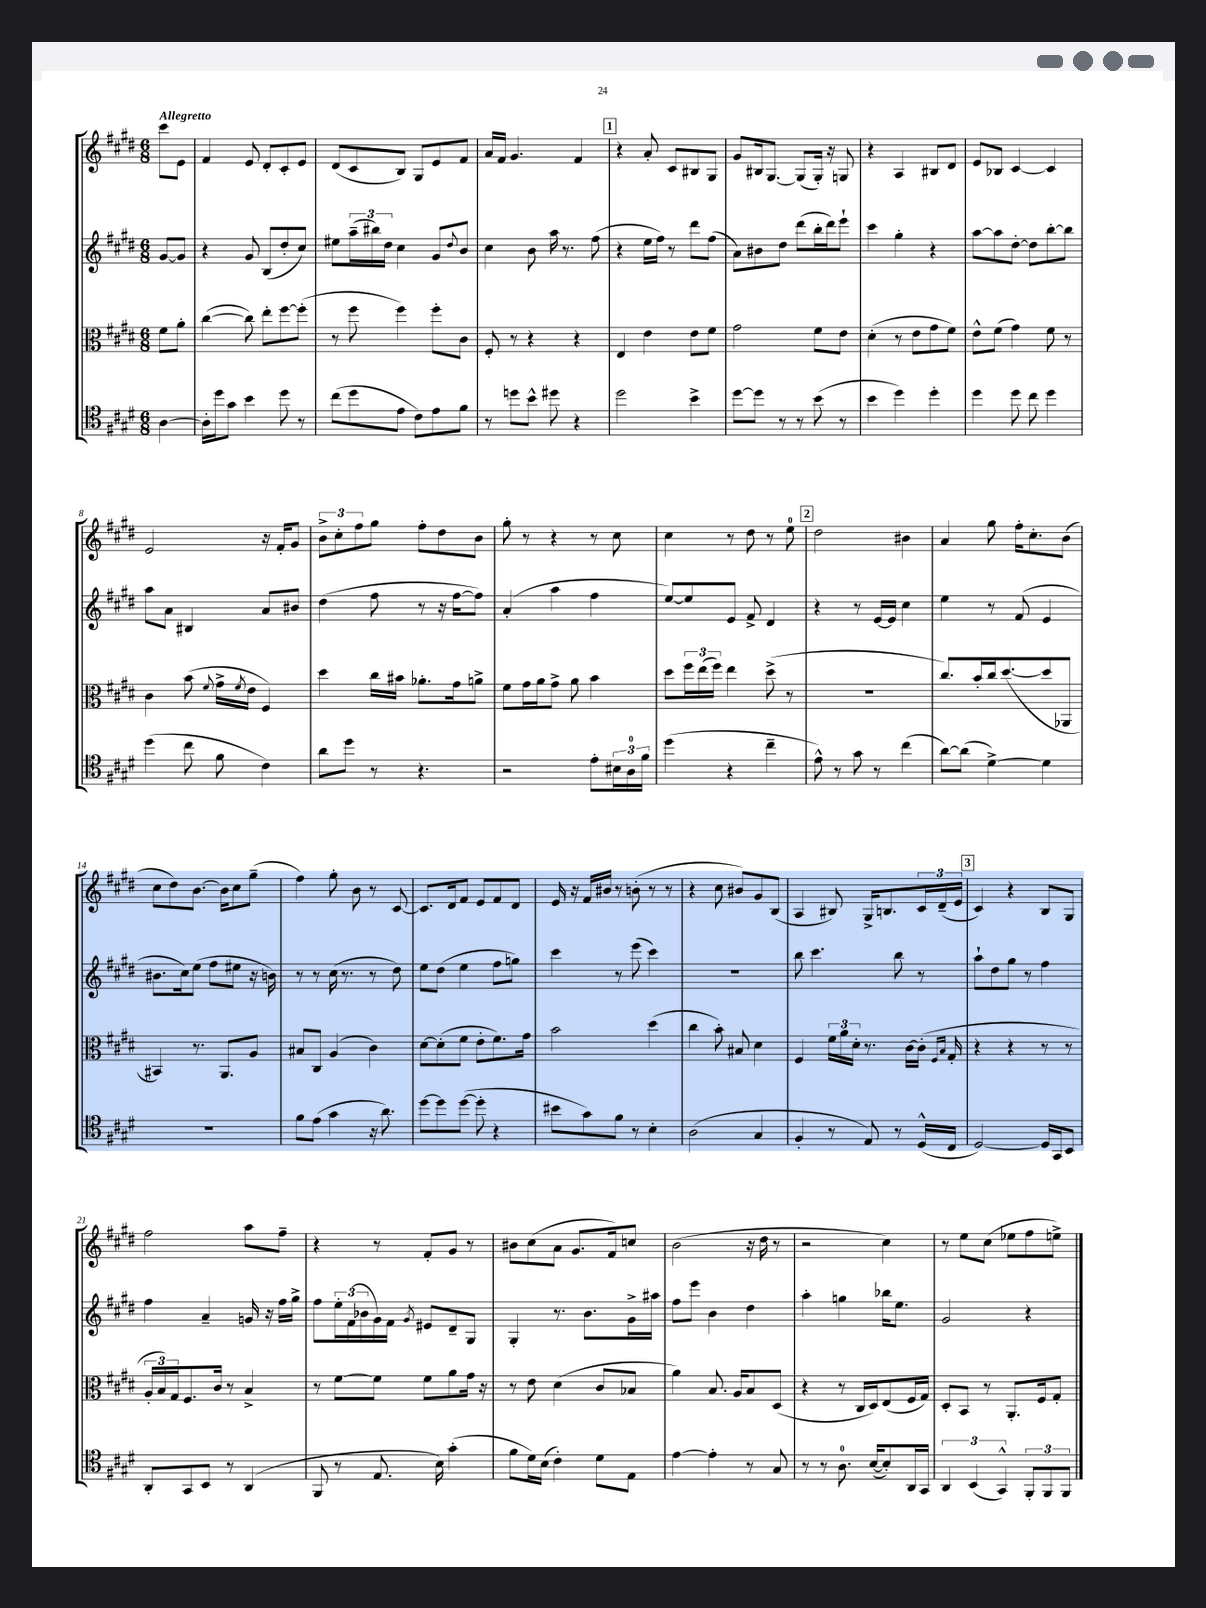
<<
\new StaffGroup <<
\new Staff = "s0" {
    \clef treble \key e \major \numericTimeSignature \time 6/8 \partial 4 \tempo "Allegretto"
    cis'''8 e'8 |
    fis'4 e'8 dis'8-. cis'8-. e'8 |
    dis'8( cis'8 b8) gis8 e'8 fis'8 |
    a'16 fis'16 gis'4. fis'4 |
    \mark \markup { \box "1" } r4 a'8-. cis'8 bis8 gis8 |
    gis'8 bis16 gis8.~ gis8( gis16-.) r16 g8 |
    r4 a4 bis8 dis'8 |
    e'8 bes8 cis'4~ cis'4 |
    e'2 r16 fis'16-. gis'8 |
    \tuplet 3/2 { b'8-> cis''8-. fis''8 } gis''8 fis''8-. dis''8 b'8 |
    gis''8-. r8 r4 r8 cis''8 |
    cis''4 r8 dis''8 r8 e''8-0 |
    \mark \markup { \box "2" } dis''2 bis'4 |
    a'4 gis''8 fis''16-. cis''8.-. b'8( |
    cis''8 dis''8) b'8.~ b'16 cis''8 gis''8--( |
    fis''4) gis''8-. b'8 r8 cis'8~ |
    cis'8. dis'16 fis'8 e'8 fis'8 dis'8 |
    e'16 r16 fis'16 bis'16 r8 b'8-.( r8 r8 |
    r4 cis''8 bis'8) gis'8 b8( |
    a4 bis8) gis16-> b8. \tuplet 3/2 { cis'16 dis'16--( e'16 } |
    \mark \markup { \box "3" } cis'4) r4 b8 gis8 |
    fis''2 a''8 fis''8-- |
    r4 r8 fis'8-. gis'8 r8 |
    bis'8 cis''8( a'8 gis'8. fis'16) c''8 |
    b'2( r16 dis''16 r8 |
    r2 cis''4) |
    r8 e''8 cis''8( ees''8 fis''8 e''8->) \bar "|." |
}
\new Staff = "s1" {
    \clef treble \key e \major \numericTimeSignature \time 6/8 \partial 4
    gis'8~ gis'8 |
    r4 gis'8 b8( dis''8-. cis''8) |
    eis''8 \tuplet 3/2 { a''16--( bis''16) dis''16 } cis''4 gis'8 \appoggiatura { dis''8 } b'8 |
    cis''4 b'8 a''16 r8. fis''8( |
    \mark \markup { \box "1" } r4 e''16 fis''16) r8 dis'''8 fis''8( |
    a'8) bis'8 dis''8 dis'''8( b''16-. dis'''16) e'''8-! |
    cis'''4 gis''4-. r4 |
    a''8~ a''8 dis''8~-. dis''8 b''8~-. b''8 |
    a''8 a'8 bis4 a'8 bis'8 |
    dis''4( fis''8 r8 r16 fis''16~ fis''8) |
    a'4-.( a''4 fis''4 |
    e''8~) e''8 e'8 fis'8-> dis'4 |
    \mark \markup { \box "2" } r4 r8 e'16~ e'16 cis''4 |
    e''4 r8 fis'8( e'4 |
    bis'8. cis''16) e''8( fis''8 eis''8 r16 b'16) |
    r8 r8 cis''16( r8. r8 dis''8) |
    e''8 dis''8( e''4 fis''8 g''8) |
    cis'''4 r8 e'''8( cis'''4) |
    R2. |
    b''8 cis'''4. b''8 r8 |
    \mark \markup { \box "3" } a''8-! dis''8 gis''8 r8 fis''4 |
    fis''4 a'4-- g'16 r16 fis''16 gis''16-> |
    fis''8 \tuplet 3/2 { e''16-. fis'16( bes'16 } gis'16) fis'16 \acciaccatura { gis'8 } eis'8 dis'8-- gis8 |
    gis4-. r8. b'8. gis'16-> ais''16 |
    fis''8 e'''8 b'4 dis''4 |
    a''4-. g''4 bes''16 e''8. |
    gis'2 r4 \bar "|." |
}
\new Staff = "s2" {
    \clef alto \key e \major \numericTimeSignature \time 6/8 \partial 4
    fis'8 a'8-. |
    cis''4~( cis''8) e''8-. fis''8~ fis''8-.( |
    r8 fis''8 fis''4) fis''8-. cis'8 |
    fis8-. r8 r4 r4 |
    \mark \markup { \box "1" } e4 e'4 e'8 fis'8 |
    gis'2 fis'8 e'8 |
    dis'4-.( r8 e'8 gis'8 fis'8) |
    e'8-^ fis'8( gis'4) fis'8 r8 |
    cis'4 b'8( \appoggiatura { fis'8 } gis'16-> \acciaccatura { fis'8 } e'16 fis4) |
    dis''4 cis''16 bis'16 aes'8.-. gis'16 a'8-> |
    fis'8 gis'16 a'16 gis'8-> a'8 b'4 |
    dis''8 \tuplet 3/2 { fis''16 e''16( fis''16) } e''4 dis''8->( r8 |
    \mark \markup { \box "2" } R2. |
    cis''8.) b'16-. cis''16 dis''8.~( dis''8 aes,8 |
    bis,4) r8. a,8. a8 |
    bis8 cis8 a4( cis'4) |
    dis'8~ dis'8-.( fis'8 e'8-. fis'8.) gis'16 |
    b'2 dis''4( |
    cis''4 b'8-.) bis8 dis'4 |
    fis4 \tuplet 3/2 { fis'16 a'16 dis'16-. } r8. cis'16~ cis'16-.( \grace { fis16 b16 } gis16-. |
    \mark \markup { \box "3" } r4 r4 r8 r8 |
    \tuplet 3/2 { a16-. b16) gis16 } fis8. cis'16 r8 b4-> |
    r8 fis'8~ fis'8 fis'8 a'8 gis'16 r16 |
    r8 e'8 dis'4( cis'8 bes8 |
    a'4) b8. a16 b8 dis8( |
    r4 r8 cis16 dis16) e8( fis16 gis16) |
    dis8-. b,8 r8 a,8.-. fis16 gis8-. \bar "|." |
}
\new Staff = "s3" {
    \clef tenor \key e \major \numericTimeSignature \time 6/8 \partial 4
    a4~ |
    a16-. dis''16 gis'8 b'4 dis''8 r8 |
    cis''8( dis''8 e'8 cis'8) e'8 fis'8 |
    r8 d''8 b'8-^ dis''8 r4 |
    \mark \markup { \box "1" } dis''2 b'4-> |
    dis''8~ dis''8 r8 r8 b'8( r8 |
    b'4 dis''4) dis''4-. |
    dis''4 dis''8 cis''8 dis''4 |
    dis''4( cis''8 fis'8 cis'4) |
    a'8 dis''8 r8 r4. |
    r2 e'8-. \tuplet 3/2 { bis16 a16-0 fis'16 } |
    dis''4( r4 cis''4-- |
    \mark \markup { \box "2" } e'8-^) r8 gis'8 r8 cis''4( |
    a'8~) a'8( dis'4~->) dis'4 |
    R2. |
    fis'8 e'8( gis'4 r16 a'8.) |
    dis''8~ dis''8 dis''8~( dis''8-. r4 |
    bis'8 gis'8) fis'8 r8 b4-. |
    a2( gis4 |
    fis4-. r8 e8) r8 dis16-^( cis16 |
    \mark \markup { \box "3" } dis2~) dis16 gis,16 b,8 |
    a,8-. gis,8 b,8 r8 a,4( |
    fis,8 r8 e8. b16) gis'4-.( |
    fis'8 dis'16) b16( cis'4-.) dis'8 e8 |
    e'4~ e'4-. r8 gis8 |
    r8 r8 a8.-0 b16~( b8-.) a,16 gis,16 |
    \tuplet 3/2 { a,4 b,4( gis,4-^) } \tuplet 3/2 { fis,8-. fis,8 fis,8 } \bar "|." |
}
>>
>>
